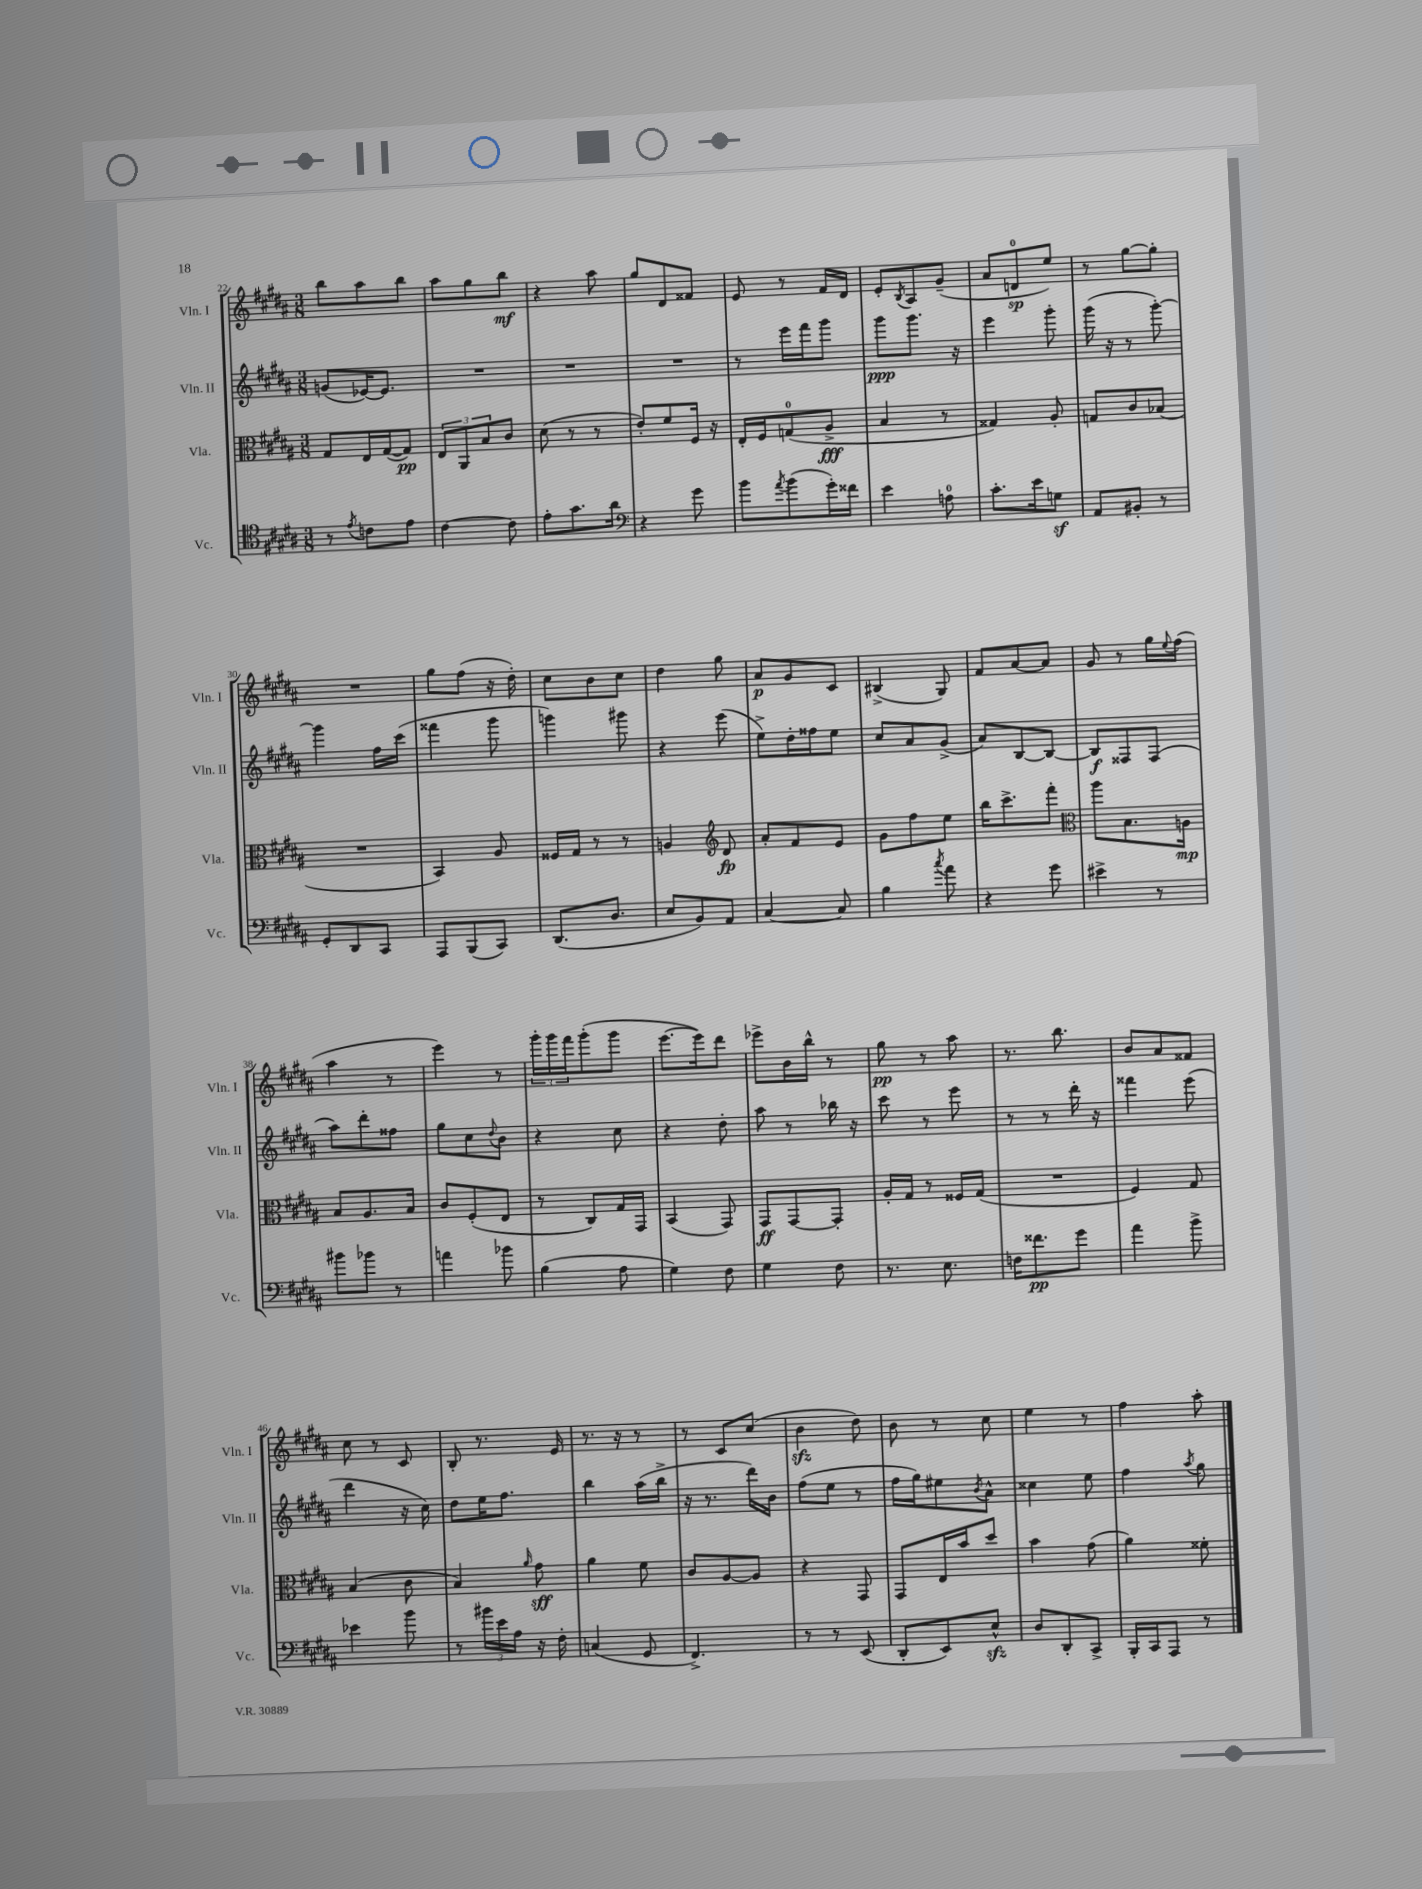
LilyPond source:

<<
\new StaffGroup <<
\new Staff = "s0" \with { instrumentName = "Vln. I" shortInstrumentName = "Vln. I" } {
    \clef treble \key b \major \numericTimeSignature \time 3/8
    b''8 ais''8 b''8 |
    ais''8 gis''8 b''8\mf |
    r4 ais''8 |
    gis''8 dis'8 fisis'8 |
    e'8 r8 fis'16 dis'16 |
    e'8-. \acciaccatura { b8 } ais8 gis'8--( |
    ais'8 d'8-0\sp e''8) |
    r8 gis''8~ gis''8-. |
    R4. |
    gis''8 fis''8( r16 dis''16-.) |
    cis''8 b'8 cis''8 |
    dis''4 gis''8 |
    ais'8\p gis'8 cis'8 |
    bis4->( gis8) |
    fis'8 ais'8~ ais'8 |
    gis'8 r8 gis''16 \appoggiatura { e''8 } fis''16( |
    ais''4 r8 |
    e'''4) r8 |
    \tuplet 3/2 { gis'''16-. gis'''16 fis'''16 } gis'''8-.( gis'''8 |
    e'''8.~ e'''16) dis'''8 |
    ees'''8-> b'16 b''16-^ r8 |
    gis''8\pp r8 ais''8 |
    r8. b''8. |
    b'8 ais'8 fisis'8 |
    cis''8 r8 cis'8 |
    b8-. r8. e'16 |
    r8. r16 r8 |
    r8 cis'8 cis''8( |
    b'4\sfz dis''8) |
    b'8 r8 cis''8 |
    e''4 r8 |
    fis''4 ais''8-. \bar "|." |
}
\new Staff = "s1" \with { instrumentName = "Vln. II" shortInstrumentName = "Vln. II" } {
    \clef treble \key b \major \numericTimeSignature \time 3/8
    g'8( ees'16~) ees'8. |
    R4. |
    R4. |
    R4. |
    r8 e'''16 fis'''16 gis'''8 |
    gis'''8\ppp gis'''8. r16 |
    e'''4 gis'''8-. |
    gis'''16( r16 r8 gis'''8~-.) |
    gis'''4 fis''16 cis'''16( |
    fisis'''4 gis'''8 |
    g'''4) gis'''8 |
    r4 e'''8( |
    e''8->) dis''16-. fisis''16 e''8 |
    cis''8 ais'8 gis'8->( |
    ais'8) b8~ b8~ |
    b8\f fisis8 fisis8( |
    ais''8) dis'''8-. fisis''8 |
    gis''8 cis''8 \appoggiatura { dis''8 } b'8 |
    r4 cis''8 |
    r4 dis''8-. |
    ais''8 r8 bes''16 r16 |
    cis'''8 r8 e'''8 |
    r8 r8 dis'''16-. r16 |
    fisis'''4 e'''8( |
    dis'''4 r16 cis''16) |
    dis''8 e''16 fis''8. |
    b''4 ais''16( b''16-> |
    r16 r8. dis'''16) b'16 |
    fis''8( e''8 r8 |
    fis''16 gis''16) eis''8 \acciaccatura { b'8 } ais'8-^ |
    cisis''4 e''8 |
    fis''4 \acciaccatura { ais''8 } gis''8 \bar "|." |
}
\new Staff = "s2" \with { instrumentName = "Vla." shortInstrumentName = "Vla." } {
    \clef alto \key b \major \numericTimeSignature \time 3/8
    gis8 e16 gis16~( gis8\pp) |
    \tuplet 3/2 { e8 ais,8 b8 } cis'8 |
    dis'8( r8 r8 |
    e'8-.) fis'8 fis16 r16 |
    e16-. fis16 g8-0( ais8->\fff |
    b4 r8 |
    gisis4) ais8-. |
    g8 cis'8 bes8( |
    R4. |
    b,4) ais8 |
    fisis16 gis16 r8 r8 |
    a4 \clef treble dis'8\fp |
    ais'8-. fis'8 e'8 |
    gis'8 fis''8 e''8 |
    b''16 cis'''8.-> fis'''8-. |
    \clef alto ais''8 b8. a16\mp |
    b8 ais8. b16 |
    cis'8 fis8-.( e8 |
    r8 cis8) gis16 gis,16 |
    b,4( gis,8) |
    gis,8\ff gis,8~ gis,8-. |
    ais16-. gis16 r8 fisis16 gis16( |
    R4. |
    fis4) gis8 |
    b4( cis'8 |
    b4) \grace { ais'16 } gis'8\sff |
    ais'4 fis'8 |
    cis'8 ais8~ ais8 |
    r4 gis,8 |
    gis,8 e16 b'16 dis''8 |
    b'4 gis'8( |
    ais'4) fisis'8-. \bar "|." |
}
\new Staff = "s3" \with { instrumentName = "Vc." shortInstrumentName = "Vc." } {
    \clef tenor \key b \major \numericTimeSignature \time 3/8
    r8 \acciaccatura { e'8 } c'8 e'8 |
    cis'4~ cis'8 |
    e'8-. gis'8. ais'16 |
    \clef bass r4 gis'8 |
    b'8 \acciaccatura { ais'8 } b'8( gis'16-.) fisis'16 |
    e'4 a8-0 |
    cis'8.-. e'16 g8\sf |
    ais,8 bis,8-. r8 |
    gis,8-. dis,8 cis,8 |
    ais,,8 b,,8( cis,8) |
    dis,8.( dis8. |
    e8 b,8) ais,8 |
    cis4~ cis8 |
    b4 \acciaccatura { cis''8 } ais'8 |
    r4 gis'8 |
    eis'4-> r8 |
    bis'8 bes'8 r8 |
    a'4 bes'8 |
    b4( ais8 |
    gis4) fis8 |
    gis4 fis8 |
    r8. e8. |
    f16 fisis'8.\pp gis'8 |
    ais'4 b'8-> |
    ees'4 b'8 |
    r8 \tuplet 3/2 { bis'16 e'16 ais16 } r16 fis16-. |
    c4( gis,8 |
    fis,4.->) |
    r8 r8 e,8( |
    dis,8-. e,8) e8-^\sfz |
    dis8 dis,8-. cis,8-> |
    b,,16-. cis,16 ais,,8 r8 \bar "|." |
}
>>
>>
\layout { \context { \Score currentBarNumber = #22 } }
